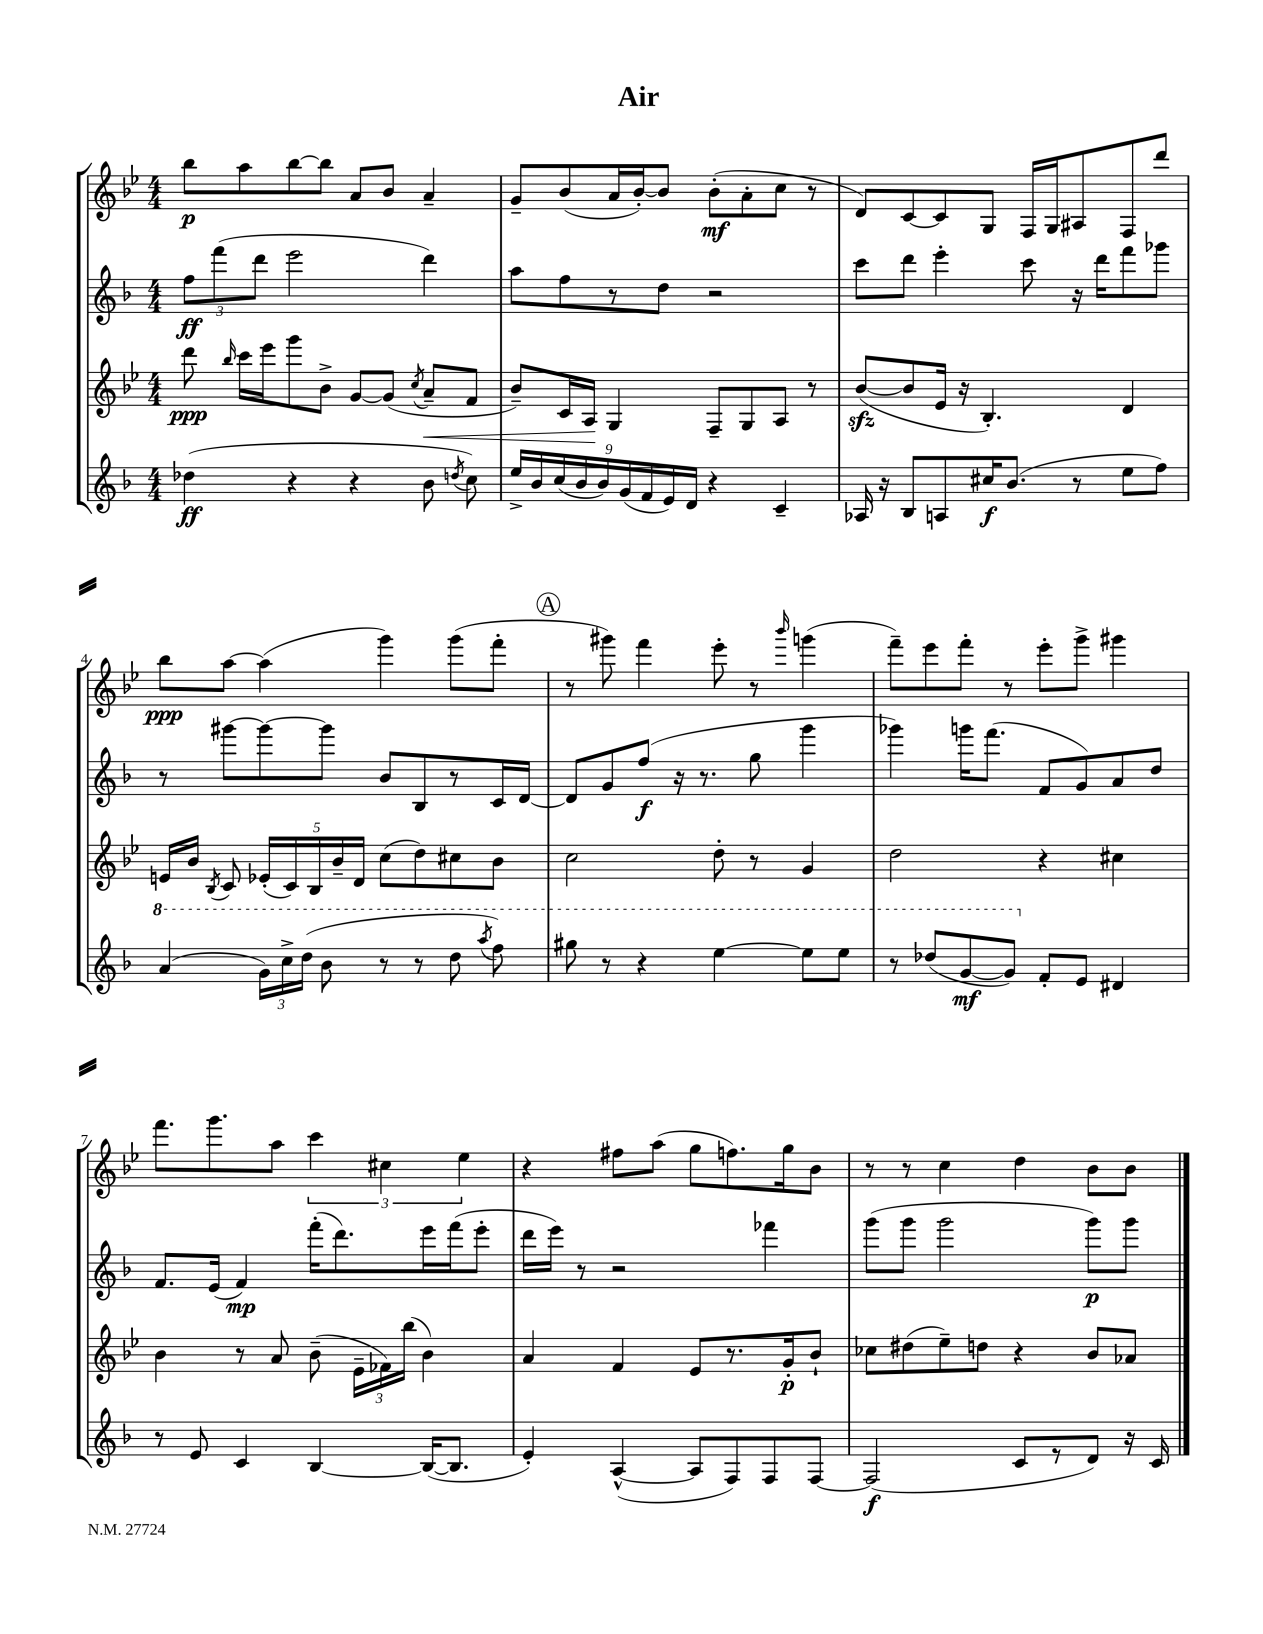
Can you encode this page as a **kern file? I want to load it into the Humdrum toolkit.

**kern	**kern	**kern	**kern
*staff4	*staff3	*staff2	*staff1
*clefG2	*clefG2	*clefG2	*clefG2
*k[b-]	*k[b-e-]	*k[b-]	*k[b-e-]
*M4/4	*M4/4	*M4/4	*M4/4
(4dd-	8ddd	12ff	8bb-
.	.	(12fff	.
.	16qqbb-	.	.
.	16ccc	.	8aa
.	.	12ddd	.
.	16eee-	.	.
4r	8ggg	2eee	[8bb-
.	8b-^	.	8bb-]
4r	[8g	.	8a
.	(8g]	.	8b-
.	8qcc	.	.
8b-	8a~	4ddd)	4a~
8qdd	.	.	.
8cc)	8f	.	.
=	=	=	=
18ee^	8b-~)	8aa	8g~
18b-	.	.	.
(18cc	.	.	.
.	16c	8ff	(8b-
18b-	.	.	.
.	16A	.	.
18b-)	.	.	.
.	4G	8r	16a
(18g	.	.	.
.	.	.	[16b-')
18f	.	.	.
.	.	8dd	8b-]
18e)	.	.	.
18d	.	.	.
4r	8F~	2r	(8b-'
.	8G	.	8a'
4c~	8A	.	8cc
.	8r	.	8r
=	=	=	=
16A-	([8b-	8ccc	8d)
16r	.	.	.
8B-	8b-]	8ddd	[8c
8A	16e-	4eee'	8c]
.	16r	.	.
16cc#	4.B-')	.	8G
(8.b-	.	.	.
.	.	8ccc	16F
.	.	.	16G
8r	.	16r	8A#
.	.	16ddd	.
8ee	4d	8fff	8F
8ff)	.	8ggg-	8ddd
=	=	=	=
(4aa	16e	8r	8bb-
.	16b-	.	.
.	8qB-	.	.
.	8c	[8ggg#	[8aa
24gg)	(20e-'	8ggg#_	(4aa]
24ccc^	.	.	.
.	20c)	.	.
(24ddd	.	.	.
.	20B-	.	.
8bb-	.	8ggg#]	.
.	20b-~	.	.
.	20d	.	.
8r	(8cc	8b-	4ggg)
8r	8dd)	8B-	.
8ddd	8cc#	8r	(8ggg
8qaaa	.	.	.
8fff)	8b-	16c	8fff'
.	.	[16d	.
=	=	=	=
8ggg#	2cc	8d]	8r
8r	.	8g	8ggg#)
4r	.	(8ff	4fff
.	.	16r	.
.	.	8.r	.
[4eee	8dd'	.	8eee-'
.	8r	8gg	8r
.	.	.	16qqbbb-
8eee]	4g	4ggg	(4ggg
8eee	.	.	.
=	=	=	=
8r	2dd	4ggg-)	8fff~)
(8ddd-	.	.	8eee-
[8gg	.	16ggg	8fff'
.	.	(8.fff	.
8gg])	.	.	8r
8f'	4r	8f	8eee-'
8e	.	8g)	8ggg^
4d#	4cc#	8a	4ggg#
.	.	8dd	.
=	=	=	=
8r	4b-	8.f	8.fff
8e	.	.	.
.	.	(16e	8.ggg
4c	8r	4f)	.
.	8a	.	8aa
[4B-	(8b-~	(16fff'	6ccc
.	.	8.ddd)	.
.	24e-~	.	.
.	24f-)	.	6cc#
.	(24bb-	.	.
(16B-_	4b-)	16eee	.
8.B-]	.	(16fff	.
.	.	.	6ee-
.	.	8eee'	.
=	=	=	=
4e')	4a	16ddd	4r
.	.	16eee)	.
.	.	8r	.
([4A^^	4f	2r	8ff#
.	.	.	(8aa
8A]	8e-	.	8gg
8F)	8.r	.	8.ff)
8F	.	4fff-	.
.	16g'	.	16gg
[8F	8b-`	.	8b-
=	=	=	=
(2F]	8cc-	(8ggg	8r
.	(8dd#	8ggg	8r
.	8ee-~)	2ggg	4cc
.	8dd	.	.
8c	4r	.	4dd
8r	.	.	.
8d)	8b-	8ggg)	8b-
16r	8a-	8ggg	8b-
16c	.	.	.
==	==	==	==
*-	*-	*-	*-
